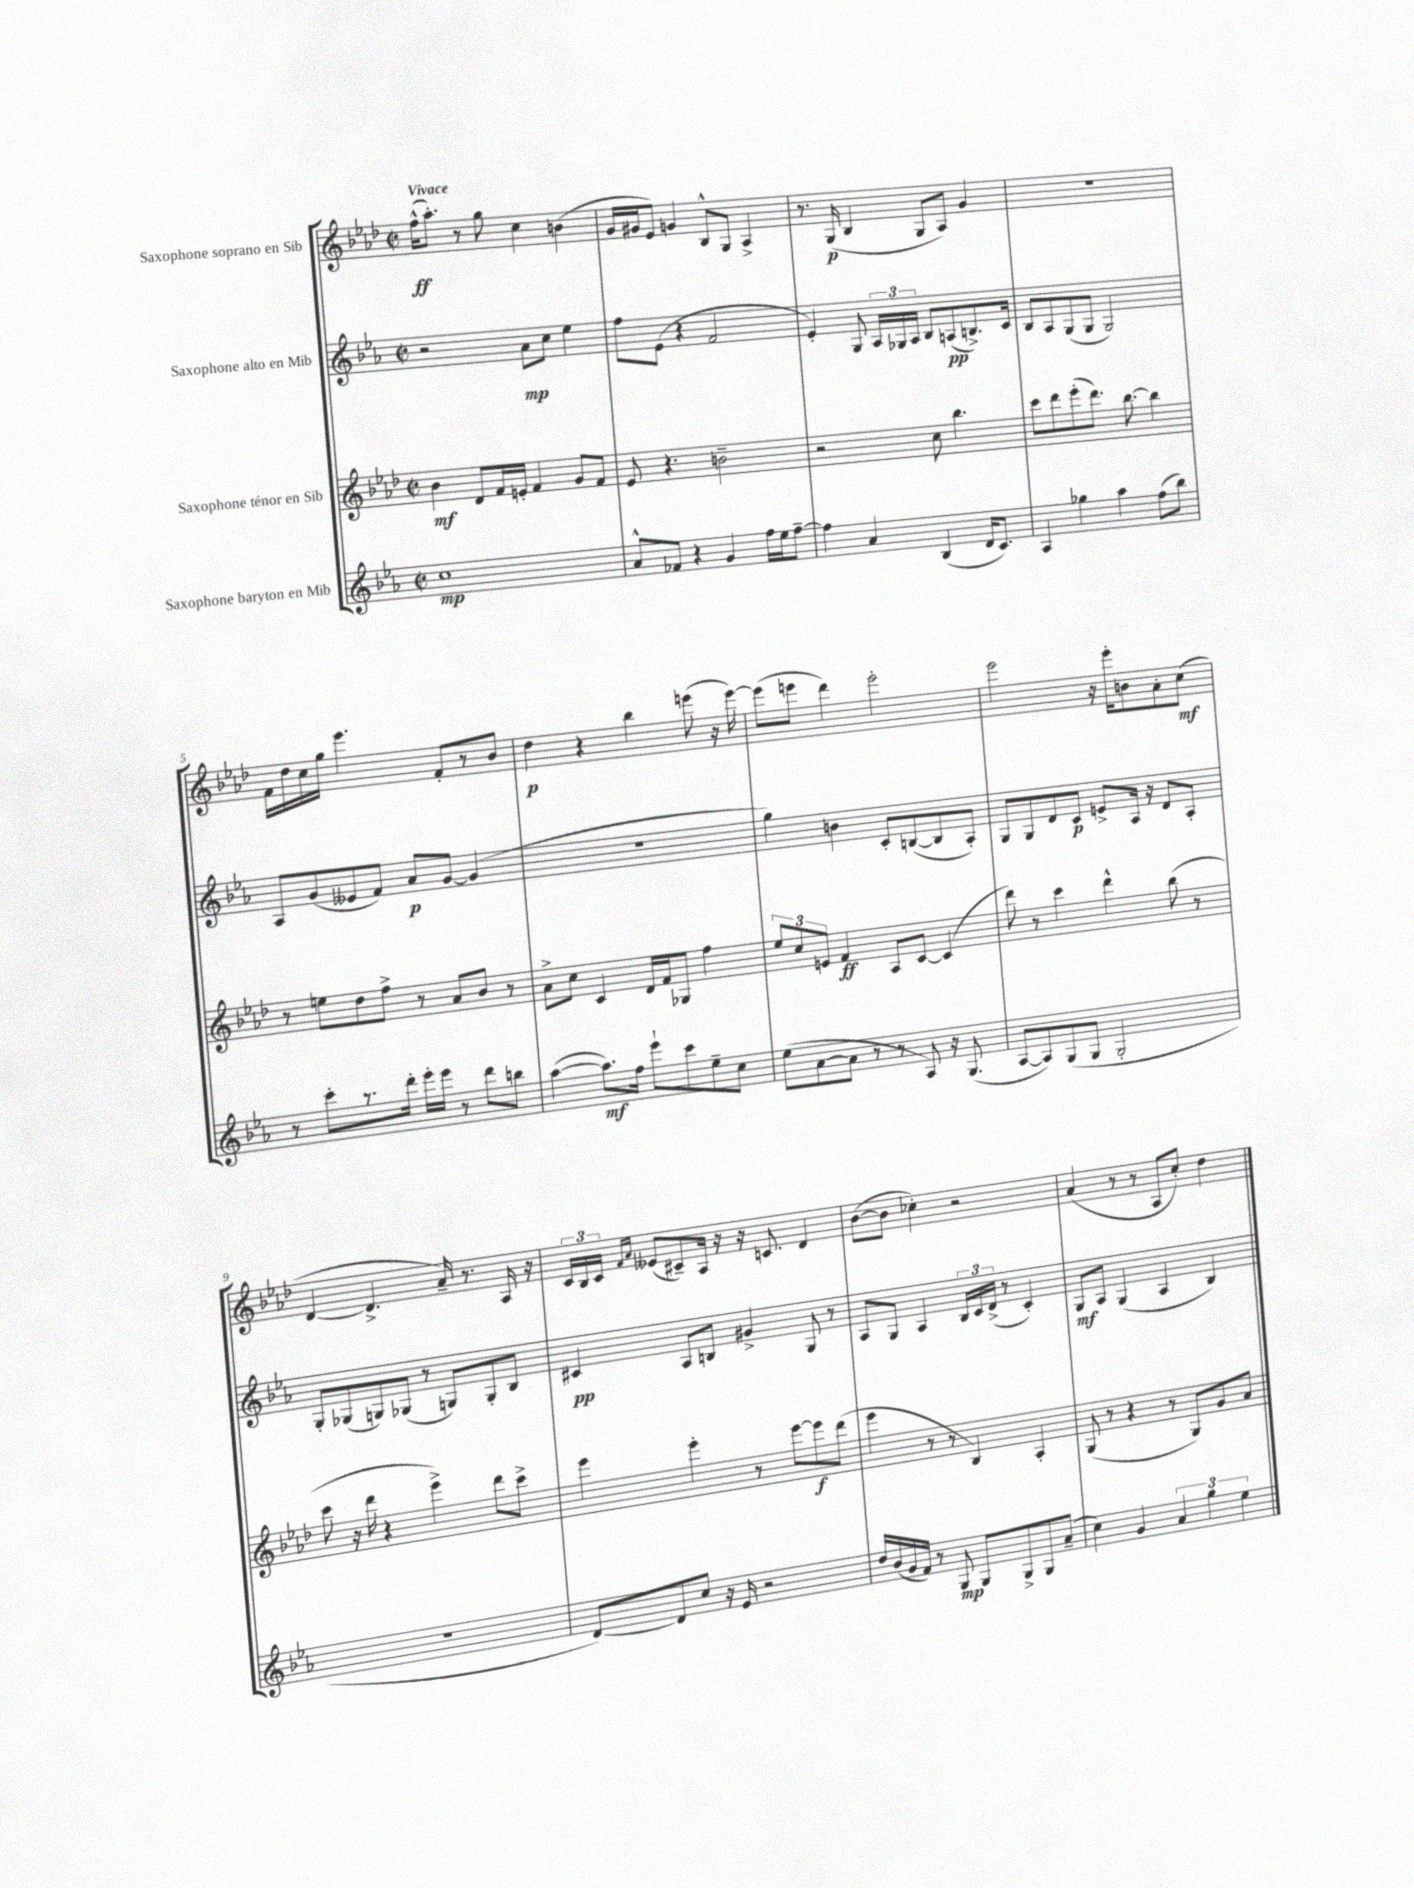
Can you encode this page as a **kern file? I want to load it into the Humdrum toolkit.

**kern	**kern	**kern	**kern
*staff4	*staff3	*staff2	*staff1
*clefG2	*clefG2	*clefG2	*clefG2
*k[b-e-a-]	*k[b-e-a-d-]	*k[b-e-a-]	*k[b-e-a-d-]
*M2/2	*M2/2	*M2/2	*M2/2
*met(c|)	*met(c|)	*met(c|)	*met(c|)
1cc	4b-	2r	(16ff^^
.	.	.	8.aa-')
.	8d-	.	8r
.	16f	.	8gg
.	16e'	.	.
.	4f	8a-	4cc
.	.	8cc	.
.	8g	4ee-	(4b
.	8f	.	.
=	=	=	=
8a-^^	8e-	8ff	16g
.	.	.	16g#
8f-	4.r	(8e-	8e-)
4r	.	4r	4g
4g	2b~	2f	8B-^^
.	.	.	8G
16ff	.	.	4A-^
16ee-	.	.	.
[8ff~	.	.	.
=	=	=	=
4ff]	2r	4e-')	8.r
.	.	.	(16G
4a-	.	8G	4B-
.	.	24A-	.
.	.	24G-	.
.	.	24A-	.
(4B-	8cc	8B-	8G
.	4.bb-	(8A	8A-)
16d	.	8.B^)	4g
8.c)	.	.	.
.	.	16c	.
=	=	=	=
4A-	8ccc	8B-	1r
.	8ddd-	8A-	.
4gg-	(8eee-'	(8G	.
.	8.ddd-)	8G	.
4aa-	.	2G)	.
.	[8.bb-	.	.
(8ff	4bb-]	.	.
8bb-)	.	.	.
=	=	=	=
8r	8r	8A-	16f
.	.	.	16dd-
8ccc'	8ee	(8g	16cc
.	.	.	16gg
8.r	8dd-	8e--	4.eee-
.	8ff^	8f)	.
16ddd'	.	.	.
16eee-'	8r	8a-	.
16eee-	.	.	.
8r	8a-	[8g	8f'
8ddd	8b-	(4g]	8r
8bb	8r	.	8b-
=	=	=	=
([4aa-	8a-^	1r	4dd-
.	8cc	.	.
8.aa-])	4c	.	4r
16ff	.	.	.
8eee-`	16d-	.	4bb-
.	16f	.	.
8ccc	8G-	.	.
8ee-~	4ff	.	(8eee
8cc	.	.	16r
.	.	.	[16eee)
=	=	=	=
(8ee-	12ee-	4gg)	(8eee]
.	12cc	.	.
[8a-	.	.	8eee
.	12e	.	.
8a-]	4f	4b	4ddd-)
8r	.	.	.
8r	8A-	8c'	2eee'
8A-)	[8c	([8B	.
16r	(4c]	8B]	.
(8.G	.	.	.
.	.	8A-')	.
=	=	=	=
[8A-	8ddd-)	8G	2eee-
8A-])	8r	8G	.
(8G	4ccc	8d	.
8G	.	8c	.
2G'	4ddd-^^	8e^	16r
.	.	.	16eee-'
.	.	16A-	8b
.	.	16r	.
.	(8bb-	8d	8a-'
.	8r	8A-'	(8cc
=	=	=	=
1r	8ccc	8G'	[4d-
.	16r	(8G-	.
.	16ddd-	.	.
.	4r	8G)	4.d-^]
.	.	(8G-	.
.	4eee-^)	8r	.
.	.	8G)	16a-~)
.	.	.	8.r
.	8ddd-	8G'	.
.	8ccc^	8B-	16A-
.	.	.	16r
=	=	=	=
[8d)	4eee-	4c#	24c
.	.	.	24B-
.	.	.	24c
.	.	.	16qqf
.	.	.	16qqa-
8d]	.	.	(8e--
8cc	4eee-'	8A-	8c#~)
16r	.	8B	16A-
16e-	.	.	16r
2r	8r	4g#^	16r
.	.	.	8.c
.	[8eee-	.	.
.	8eee-]	8G	4d-
.	(8ddd-	8r	.
=	=	=	=
16dd	4eee-	8A-	([8b-
(16b-	.	.	.
16g	.	8G	8b-]
16f)	.	.	.
8r	8r	4A-	4cc-')
8G	8r	.	.
8G	4B-)	24B-	2r
.	.	24c	.
.	.	(24d^	.
8G^	.	8r	.
8G	4A-'	4c')	.
(8a-~	.	.	.
=	=	=	=
4cc)	(8G	8G	(4a-
.	8r	8A-	.
4g	4r	(4G	8r
.	.	.	8r
6a-	8r	4A-	8A-
.	8G)	.	8cc')
6gg	.	.	.
.	8g	4B-)	4dd-
6ee-	.	.	.
.	8a-	.	.
==	==	==	==
*-	*-	*-	*-
